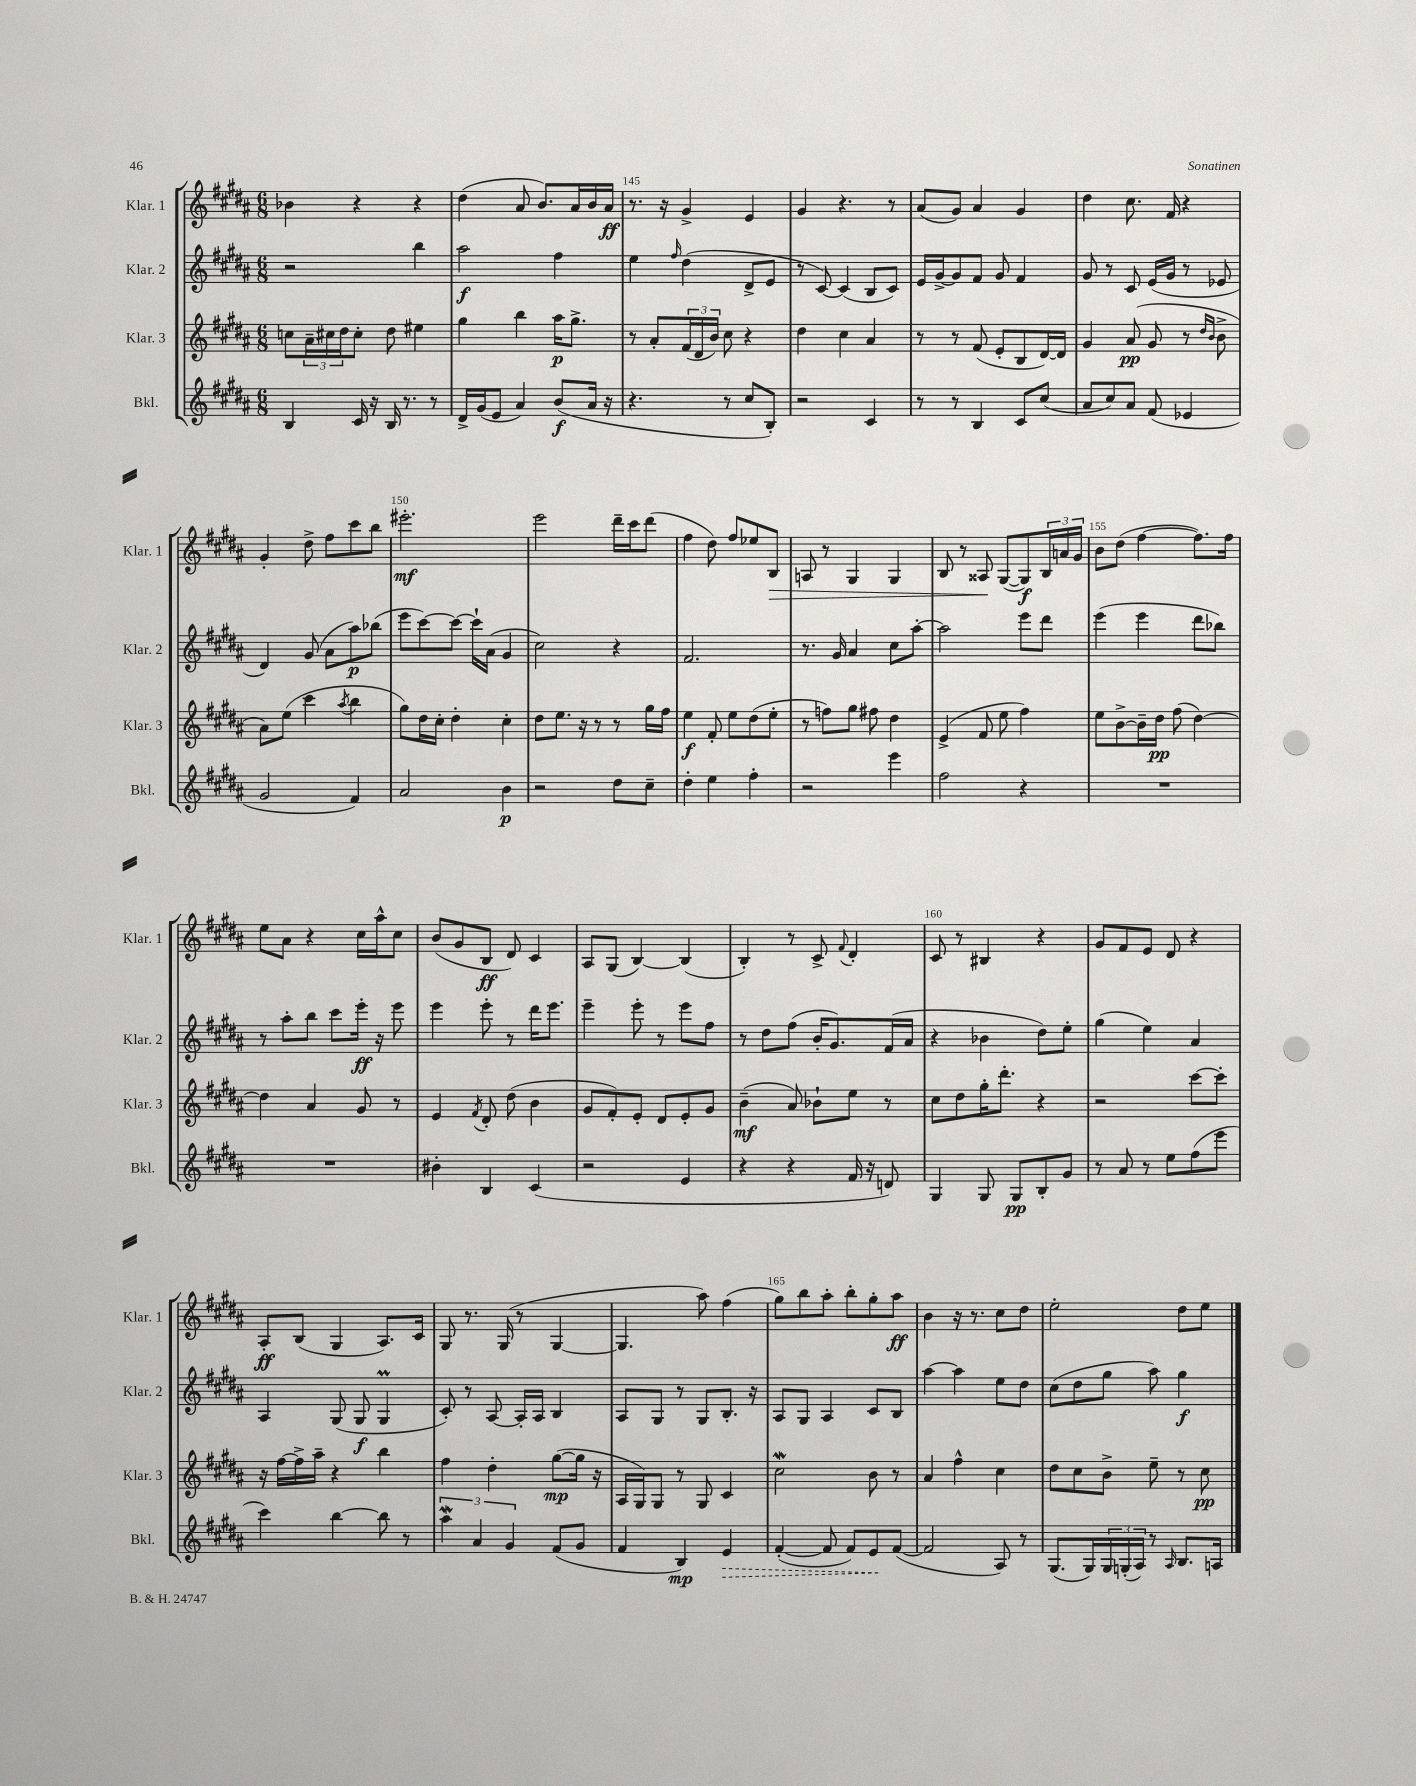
<<
\new StaffGroup <<
\new Staff = "s0" \with { instrumentName = "Klar. 1" shortInstrumentName = "Klar. 1" } {
    \clef treble \key b \major \numericTimeSignature \time 6/8
    bes'4 r4 r4 |
    dis''4( ais'8 b'8.) ais'16 b'16 ais'16\ff |
    r8. r16 gis'4-> e'4 |
    gis'4 r4. r8 |
    ais'8( gis'8) ais'4 gis'4 |
    dis''4 cis''8. fis'16 r4 |
    gis'4-. dis''8-> fis''8 cis'''8 b''8 |
    eis'''2.-.\mf |
    e'''2 dis'''16-- cis'''16 dis'''8( |
    fis''4 dis''8) fis''8 ees''8 b8\> |
    a8 r8 gis4 gis4 |
    b8 r8 aisis8\! gis8~( gis8\f) \tuplet 3/2 { b16 a'16 gis'16 } |
    b'8 dis''8( fis''4~ fis''8.) fis''16 |
    e''8 ais'8 r4 cis''16 ais''16-^ cis''8 |
    b'8( gis'8 b8\ff dis'8) cis'4 |
    ais8 gis8( b4~) b4( |
    b4-.) r8 cis'8-> \appoggiatura { fis'8 } dis'4-. |
    cis'8 r8 bis4 r4 |
    gis'8 fis'8 e'8 dis'8 r4 |
    ais8-.\ff b8( gis4 ais8.) cis'16 |
    gis8 r8. gis16( r8 gis4~ |
    gis4. ais''8) fis''4( |
    gis''8) b''8 ais''8-. b''8-. gis''8-. ais''8\ff |
    b'4 r16 r8. cis''8 dis''8 |
    e''2-. dis''8 e''8 \bar "|." |
}
\new Staff = "s1" \with { instrumentName = "Klar. 2" shortInstrumentName = "Klar. 2" } {
    \clef treble \key b \major \numericTimeSignature \time 6/8
    r2 b''4 |
    ais''2\f fis''4 |
    e''4 \grace { fis''16 } dis''4( dis'8-> e'8 |
    r8 cis'8~) cis'4( b8 cis'8) |
    e'16 gis'16~-> gis'8 fis'8 gis'8 fis'4 |
    gis'8 r8 cis'8 e'16( gis'16 r8 ees'8 |
    dis'4) gis'8( ais'8 ais''8\p) bes''8( |
    e'''8 cis'''8~) cis'''8~ cis'''16-! ais'16( gis'4 |
    cis''2) r4 |
    fis'2. |
    r8. gis'16 ais'4 cis''8 ais''8~-. |
    ais''2 e'''8 dis'''8 |
    e'''4( e'''4 dis'''8 bes''8) |
    r8 ais''8-. b''8 cis'''8 e'''16-.\ff r16 e'''8 |
    e'''4 e'''8-. r8 dis'''16 e'''8. |
    e'''4-- e'''8-. r8 e'''8 fis''8 |
    r8 dis''8 fis''8( b'16-. gis'8.) fis'16( ais'16 |
    r4 bes'4 dis''8) e''8-. |
    gis''4( e''4) ais'4 |
    ais4 gis8( gis8\f gis4\prall |
    cis'8-.) r8 ais8~ ais16-. ais16 b4 |
    ais8 gis8 r8 gis8 b8.-. r16 |
    ais8 gis8 ais4 cis'8 b8 |
    ais''4~ ais''4 e''8 dis''8 |
    cis''8( dis''8 gis''8 ais''8) gis''4\f \bar "|." |
}
\new Staff = "s2" \with { instrumentName = "Klar. 3" shortInstrumentName = "Klar. 3" } {
    \clef treble \key b \major \numericTimeSignature \time 6/8
    c''8 \tuplet 3/2 { ais'16-- cis''16 dis''16 } cis''8-. dis''8 eis''4 |
    gis''4 b''4 ais''16\p gis''8.-> |
    r8 ais'8-. \tuplet 3/2 { fis'16( dis'16 b'16) } cis''8 r4 |
    dis''4 cis''4 ais'4 |
    r8 r8 fis'8( e'8-. b8 dis'16~) dis'16 |
    gis'4 ais'8\pp( gis'8 r8 \grace { dis''16 b'16 } b'8-> |
    ais'8) e''8( cis'''4 \acciaccatura { ais''8 } b''4 |
    gis''8) dis''16 cis''16-. dis''4-. cis''4-. |
    dis''8 e''8. r16 r8 r8 gis''16 fis''16 |
    e''4\f fis'8-. e''8 dis''8( e''8-. |
    r8 f''8) gis''8 fis''8 dis''4 |
    e'4->( fis'8 e''8 fis''4) |
    e''8 b'8~-> b'16-- dis''16\pp fis''8( dis''4~) |
    dis''4 ais'4 gis'8 r8 |
    e'4 \acciaccatura { fis'8 } dis'8-. dis''8( b'4 |
    gis'8 fis'8-.) e'8-. dis'8 e'8-. gis'8 |
    b'4--\mf( ais'8) bes'8-! e''8 r8 |
    cis''8 dis''8 gis''16-. dis'''8.-. r4 |
    r2 cis'''8~ cis'''8-. |
    r16 fis''16~ fis''16-> ais''16-- r4 b''4 |
    fis''4 dis''4-. gis''8~\mp( gis''16 r16 |
    ais16 gis16) gis8 r8 gis8 cis'4 |
    cis''2\mordent b'8 r8 |
    ais'4 fis''4-^ cis''4 |
    dis''8 cis''8 b'8-> e''8-- r8 cis''8\pp \bar "|." |
}
\new Staff = "s3" \with { instrumentName = "Bkl." shortInstrumentName = "Bkl." } {
    \clef treble \key b \major \numericTimeSignature \time 6/8
    b4 cis'16 r16 b16 r8. r8 |
    dis'16-> gis'16( e'8 ais'4) b'8\f( ais'16 r16 |
    r4. r8 cis''8 b8-.) |
    r2 cis'4 |
    r8 r8 b4 cis'8 cis''8( |
    ais'8 cis''8) ais'8 fis'8( ees'4 |
    gis'2 fis'4) |
    ais'2 b'4\p |
    r2 dis''8 cis''8-- |
    dis''4-. e''4 fis''4-. |
    r2 e'''4 |
    fis''2 r4 |
    R2. |
    R2. |
    bis'4-. b4 cis'4( |
    r2 e'4 |
    r4 r4 fis'16 r16 d'8) |
    gis4 gis8 gis8\pp b8-. gis'8 |
    r8 ais'8 r8 e''8 fis''8( e'''8 |
    cis'''4) b''4~ b''8 r8 |
    \tuplet 3/2 { ais''4\mordent ais'4 gis'4 } fis'8( gis'8 |
    fis'4 b4\mp) \once \override Hairpin.style = #'dashed-line e'4\> |
    fis'4~-.( fis'8 fis'8) e'8\! fis'8~( |
    fis'2 ais8) r8 |
    gis8.( gis16) \tuplet 3/2 { gis16 g16-.( ais16) } r8 \grace { ais16 } b8. a16 \bar "|." |
}
>>
>>
\layout { \context { \Score currentBarNumber = #143 \override BarNumber.break-visibility = ##(#f #t #t) barNumberVisibility = #(every-nth-bar-number-visible 5) } }
